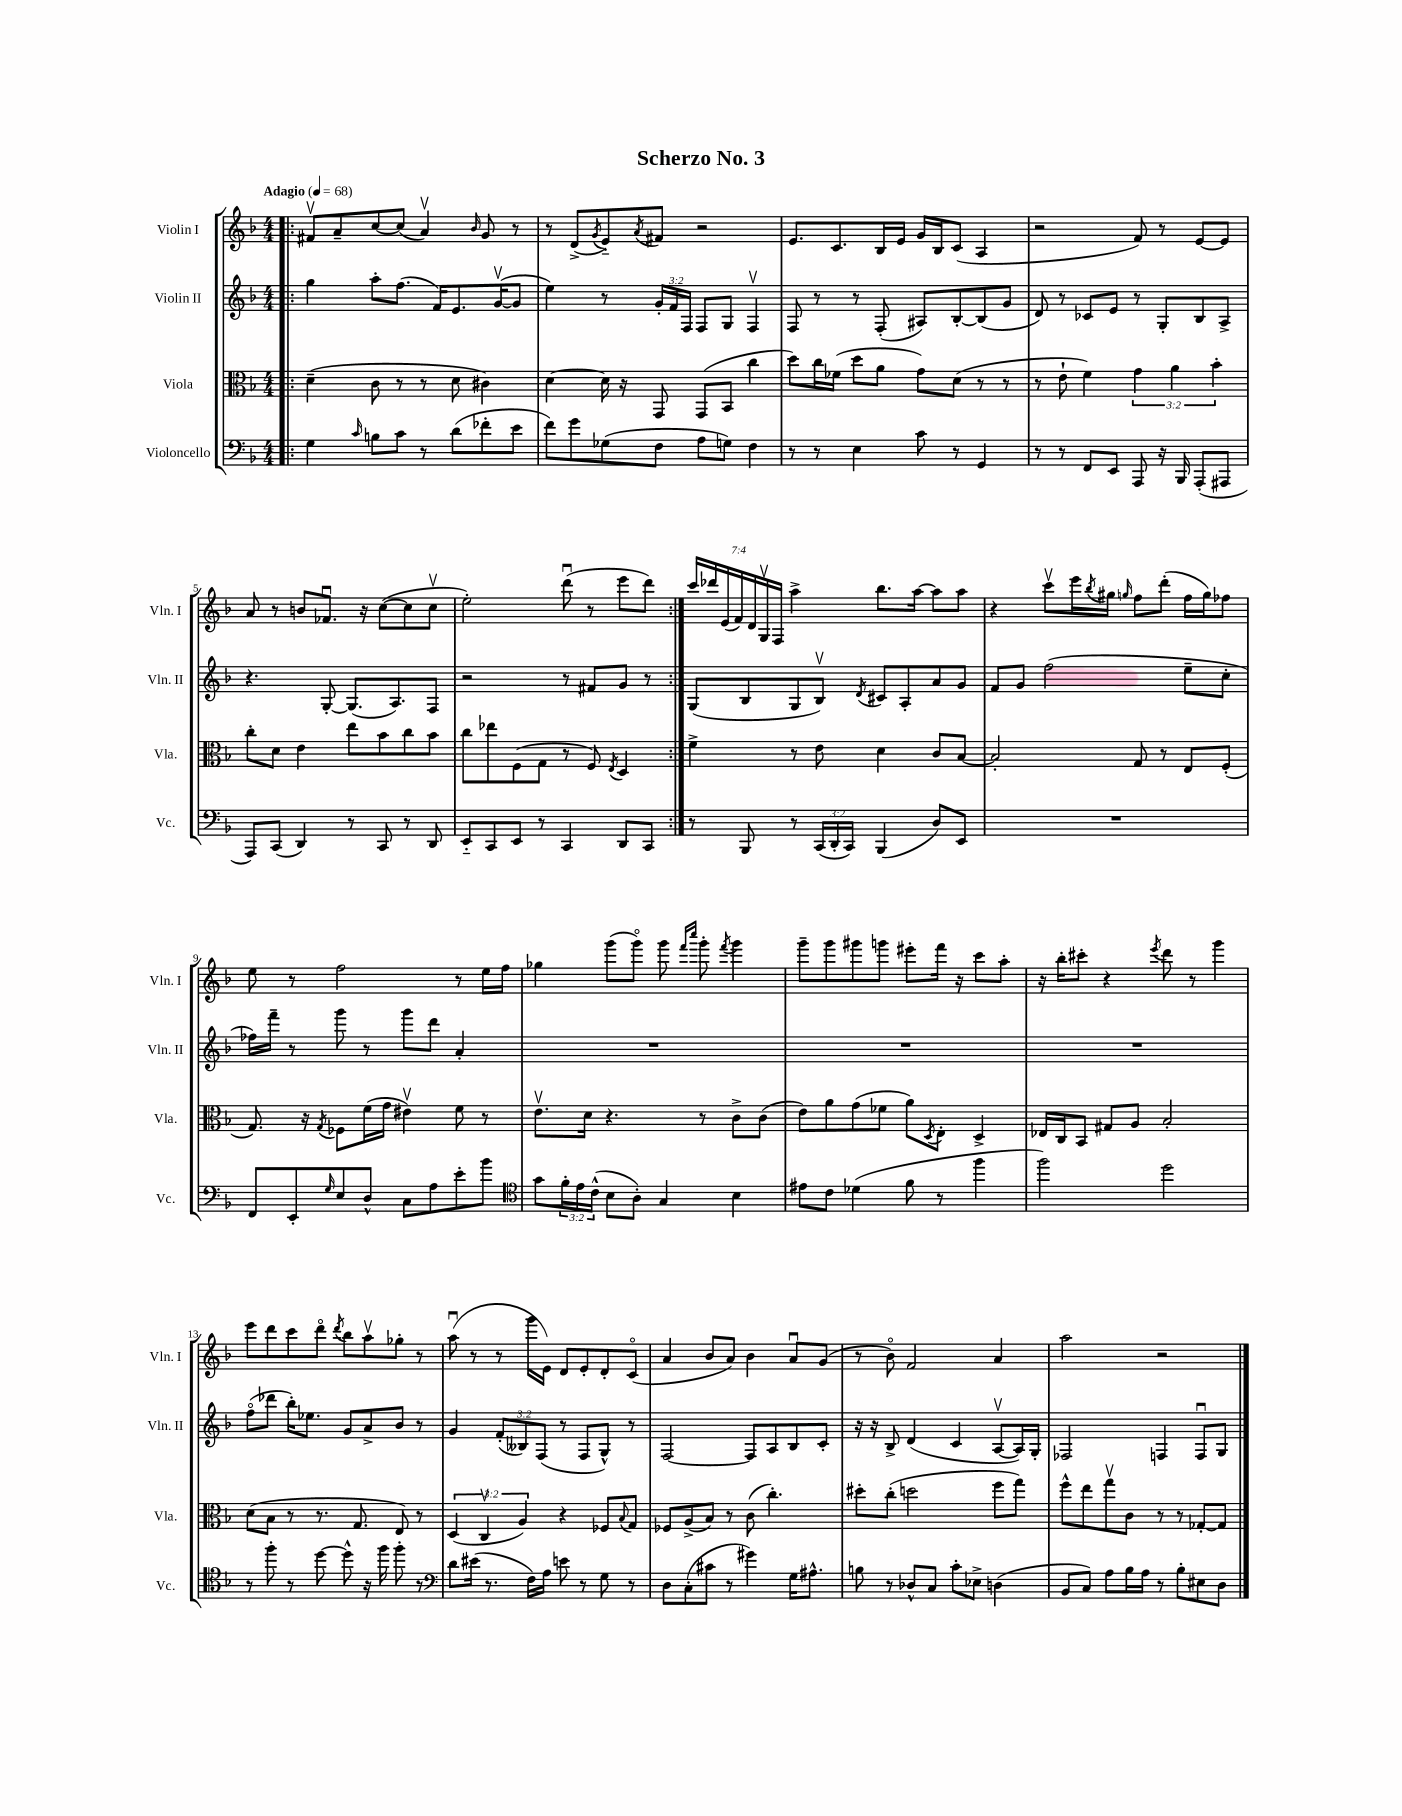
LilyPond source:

\header { title = "Scherzo No. 3" }
<<
\new StaffGroup <<
\new Staff = "s0" \with { instrumentName = "Violin I" shortInstrumentName = "Vln. I" } {
    \clef treble \key f \major \numericTimeSignature \time 4/4 \override Staff.TupletNumber.text = #tuplet-number::calc-fraction-text \tempo "Adagio" 4 = 68
    \repeat volta 2 { \bar ".|:" fis'8\upbow a'8-- c''8~ c''8( a'4\upbow) \grace { bes'16 } g'8 r8 |
    r8 d'8->( \acciaccatura { g'8 } e'8-_) \acciaccatura { a'8 } fis'8 r2 |
    e'8. c'8. bes16 e'16 g'16 bes16 c'8( a4 |
    r2 f'8) r8 e'8~ e'8 |
    a'8 r8 b'8 fes'8.\downbow r16 c''8~( c''8 c''8\upbow |
    e''2-.) d'''8\downbow( r8 e'''8 d'''8) | }
    \tuplet 7/4 { c'''16 des'''16 e'16( f'16) d'16 g16\upbow f16 } a''4-> bes''8. a''16~ a''8 a''8 |
    r4 c'''8\upbow e'''16 \acciaccatura { bes''8 } gis''16 \grace { g''16 } f''8 d'''8-.( f''16 g''16) fes''8 |
    e''8 r8 f''2 r8 e''16 f''16 |
    ges''4 g'''8( g'''8\flageolet) g'''8 \grace { f'''16 c''''16 } g'''8-. \acciaccatura { f'''8 } g'''4 |
    g'''8-- g'''8 gis'''8 g'''8 eis'''8-. f'''16 r16 c'''8 a''8-. |
    r16 bes''16-. cis'''8-. r4 \acciaccatura { e'''8 } d'''8 r8 g'''4 |
    e'''8 d'''8 c'''8 d'''8\flageolet \acciaccatura { d'''8 } bes''8 a''8\upbow ges''8-. r8 |
    a''8\downbow( r8 r8 g'''16 e'16) d'8 e'8-. d'8-. c'8\flageolet( |
    a'4 bes'8 a'8) bes'4 a'8\downbow g'8( |
    r8 bes'8\flageolet) f'2 a'4 |
    a''2 r2 \bar "|." |
}
\new Staff = "s1" \with { instrumentName = "Violin II" shortInstrumentName = "Vln. II" } {
    \clef treble \key f \major \numericTimeSignature \time 4/4 \override Staff.TupletNumber.text = #tuplet-number::calc-fraction-text
    \repeat volta 2 { \bar ".|:" g''4 a''8-. f''8.( f'16) e'8. g'16~\upbow( g'8 |
    e''4) r8 \tuplet 3/2 { g'16-. f'16 f16 } f8 g8 f4\upbow |
    f8 r8 r8 f8-.( ais8) bes8~-. bes8( g'8 |
    d'8) r8 ces'8 e'8 r8 g8-. bes8 a8-> |
    r4. g8~-. g8.( a8.) f8 |
    r2 r8 fis'8 g'8 r8 | }
    g8( bes8 g8 bes8\upbow) \acciaccatura { d'8 } cis'8 a8-. a'8 g'8 |
    f'8 g'8 f''2( e''8-- c''8-. |
    fes''16) f'''16-- r8 g'''8 r8 g'''8 d'''8 a'4-. |
    R1 |
    R1 |
    R1 |
    f''8\flageolet( des'''8 bes''16-.) ees''8. g'8 a'8-> bes'8 r8 |
    g'4 \tuplet 3/2 { f'8-.( beses8) f8( } r8 f8 g8-^) r8 |
    f2~ f8 a8 bes8 c'8-. |
    r16 r16 bes8-> d'4( c'4 a8~\upbow a16) g16-. |
    fes2 f4 f8\downbow g8 \bar "|." |
}
\new Staff = "s2" \with { instrumentName = "Viola" shortInstrumentName = "Vla." } {
    \clef alto \key f \major \numericTimeSignature \time 4/4 \override Staff.TupletNumber.text = #tuplet-number::calc-fraction-text
    \repeat volta 2 { \bar ".|:" d'4--( c'8 r8 r8 d'8 cis'4) |
    d'4~ d'16 r16 g,8 g,8( bes,8 c''4 |
    d''8) c''16 fes'16( d''8 a'8 g'8) d'8( r8 r8 |
    r8 e'8-! f'4) \tuplet 3/2 { g'4 a'4 bes'4-. } |
    c''8-. d'8 e'4 e''8 bes'8 c''8 bes'8 |
    c''8 ees''8 f8( g8 r8 f8) \acciaccatura { e8 } d4 | }
    f'4-> r8 e'8 d'4 c'8 bes8~ |
    bes2-. g8 r8 e8 f8-.( |
    g8.) r16 \acciaccatura { g8 } fes8 f'16( g'16 eis'4\upbow) f'8 r8 |
    e'8.\upbow d'16 r4. r8 c'8-> c'8( |
    e'8) a'8 g'8( fes'8 a'8) \acciaccatura { d8 } e8-. d4-> |
    ees16 c16 bes,8 gis8 a8 bes2-. |
    d'8( bes8 r8 r8. g8. e8) r8 |
    \tuplet 3/2 { d4( c4\upbow a4) } r4 fes8 \appoggiatura { bes8 } g8 |
    fes8 a8->( bes8) r8 c'8( c''4.-.) |
    dis''8-. c''8-.( d''2 f''8 g''8) |
    f''8-^ e''8 g''8\upbow c'8 r8 r8 ges8~-. ges8 \bar "|." |
}
\new Staff = "s3" \with { instrumentName = "Violoncello" shortInstrumentName = "Vc." } {
    \clef bass \key f \major \numericTimeSignature \time 4/4 \override Staff.TupletNumber.text = #tuplet-number::calc-fraction-text
    \repeat volta 2 { \bar ".|:" g4 \grace { c'16 } b8 c'8 r8 d'8( fes'8-. e'8 |
    f'8) g'8 ges8( f8 a8 g8) f4 |
    r8 r8 e4 c'8 r8 g,4 |
    r8 r8 f,8 e,8 a,,8 r16 bes,,16 a,,8-.( ais,,8 |
    a,,8) c,8( d,4) r8 c,8 r8 d,8 |
    e,8-_ c,8 e,8 r8 c,4 d,8 c,8 | }
    r8 bes,,8 r8 \tuplet 3/2 { c,16( d,16-. c,16) } bes,,4( d8) e,8 |
    R1 |
    f,8 e,8-. \grace { g16 } e8 d8-^ c8 a8 e'8-. bes'8 |
    \clef tenor g'8 \tuplet 3/2 { f'16-. e'16 c'16-^( } bes8 a8-.) g4 bes4 |
    eis'8 c'8 des'4( f'8 r8 f''4 |
    f''2) d''2 |
    r8 f''8-. r8 d''8~ d''8-^ r16 f''16 f''8-. r8 |
    \clef bass d'8 eis'16( r8. f16) a16 e'8 r8 g8 r8 |
    d8 c8-.( cis'8 r8 gis'4) g16 ais8.-^ |
    b8 r8 des8-^ c8 c'8-. ees8-> d4( |
    bes,8 c8) a8 bes16 a16 r8 bes8-. eis8 d8 \bar "|." |
}
>>
>>
